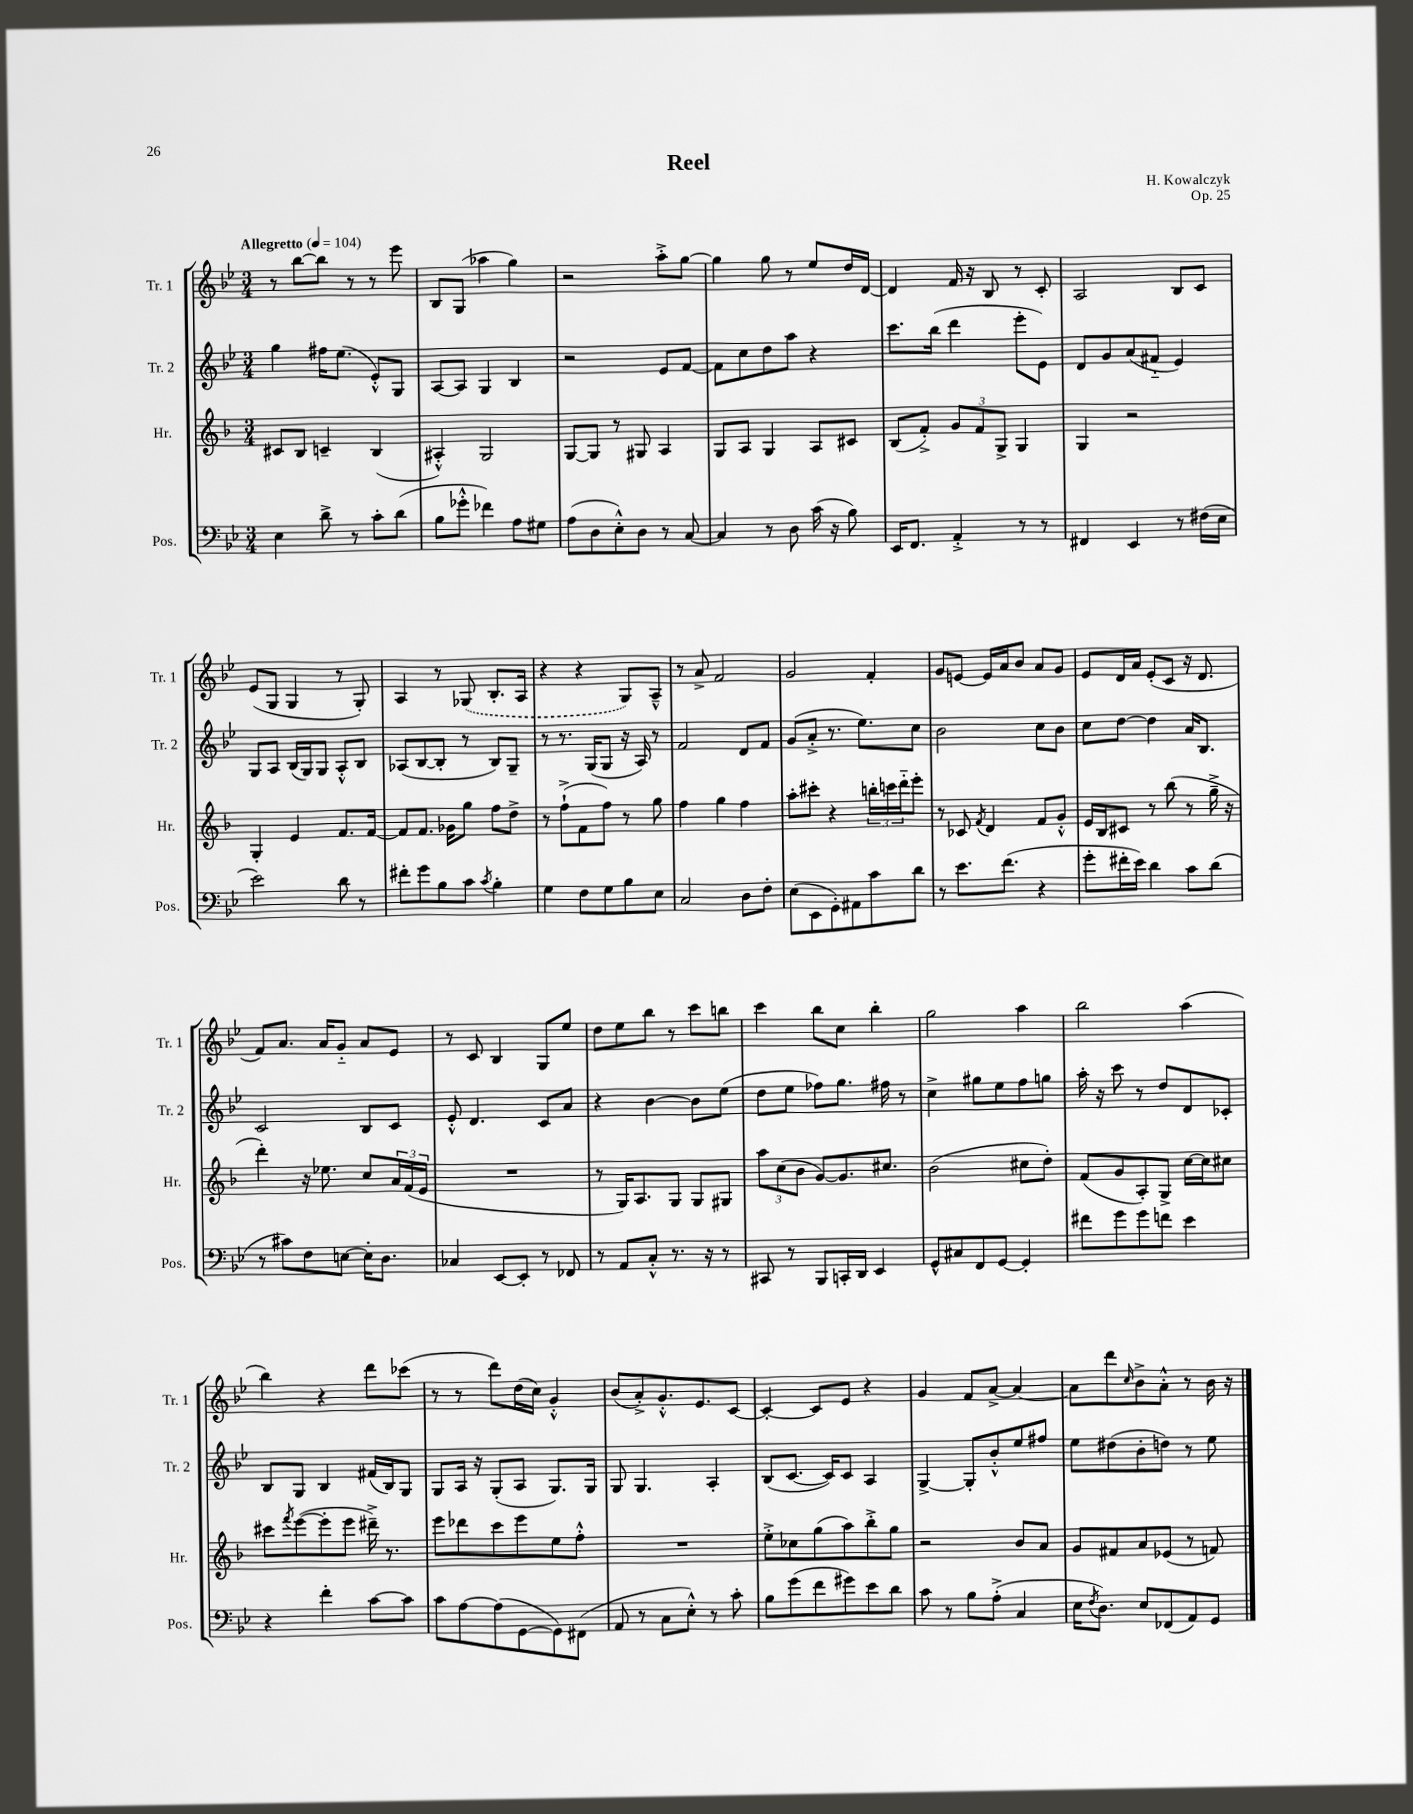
\header { title = "Reel" composer = "H. Kowalczyk" opus = "Op. 25" }
<<
\new StaffGroup <<
\new Staff = "s0" \with { instrumentName = "Tr. 1" shortInstrumentName = "Tr. 1" } {
    \clef treble \key bes \major \numericTimeSignature \time 3/4 \tempo "Allegretto" 4 = 104
    r8 bes''8~ bes''8 r8 r8 ees'''8 |
    bes8 g8( aes''4 g''4) |
    r2 a''8-.-> g''8~ |
    g''4 g''8 r8 ees''8 d''16 d'16~ |
    d'4 f'16 r16 bes8 r8 c'8-. |
    a2 bes8 c'8 |
    ees'8( g8 g4 r8 g8-.) |
    a4 r8 \once \slurDashed ges8( bes8.-. a16 |
    r4 r4 g8) a8---^ |
    r8 a'8-> f'2 |
    g'2 f'4-. |
    g'8 e'8~ e'16 a'16 bes'8 a'8 g'8 |
    ees'8 d'16 a'16 ees'8-.( c'8 r16 d'8. |
    f'8) a'8. a'16 g'8-_ a'8 ees'8 |
    r8 c'8 bes4 g8 ees''8 |
    d''8 ees''8 bes''8 r8 c'''8 b''8 |
    c'''4 bes''8 c''8 bes''4-. |
    g''2 a''4 |
    bes''2 a''4( |
    bes''4) r4 d'''8 ces'''8( |
    r8 r8 d'''8) d''16( c''16) g'4-.-^ |
    bes'8( a'8-.->) g'8.-.-^ ees'8. c'8~ |
    c'4~-. c'8 ees'8 r4 |
    g'4 f'8 a'8~-> a'4~ |
    a'8 d'''8 \grace { c''16 } bes'8-> a'8-.-^ r8 bes'16 r16 \bar "|." |
}
\new Staff = "s1" \with { instrumentName = "Tr. 2" shortInstrumentName = "Tr. 2" } {
    \clef treble \key bes \major \numericTimeSignature \time 3/4
    g''4 fis''16 ees''8.( ees'8-.-^) g8 |
    a8~ a8 g4 bes4 |
    r2 ees'8 f'8~ |
    f'8 c''8 d''8 a''8 r4 |
    c'''8. bes''16( d'''4 ees'''8-. ees'8) |
    d'8 g'8 a'8( fis'8-_ ees'4) |
    g8 a8 bes16( g16) g8 a8-.-^ bes8 |
    aes8( bes8~ bes8-. r8 bes8) g8-- |
    r8 r8. g16( g8 r16 a16) r8 |
    f'2 d'8 f'8 |
    g'8( a'8-.-> r8. ees''8.) c''8 |
    bes'2 c''8 bes'8 |
    c''8 d''8~ d''4 a'16 bes8. |
    c'2 bes8 c'8 |
    ees'8-.-^ d'4. c'8 a'8 |
    r4 bes'4~ bes'8 ees''8( |
    d''8 ees''8 fes''8) g''8. fis''16 r8 |
    c''4-> gis''8 ees''8 f''8 g''8 |
    a''16-. r16 c'''8 r8 d''8 d'8 ces'8-. |
    bes8 g8 bes4 fis'16( bes16) g8 |
    g8 a16 r16 g8-.( a8 g8.) g16 |
    g8 g4. a4-. |
    bes8( c'8.~ c'16) c'8 a4 |
    g4~-> g8-. bes'8-.-^ ees''8 fis''8 |
    ees''8 dis''8( bes'8-. d''8) r8 ees''8 \bar "|." |
}
\new Staff = "s2" \with { instrumentName = "Hr." shortInstrumentName = "Hr." } {
    \clef treble \key f \major \numericTimeSignature \time 3/4
    cis'8 bes8 c'4-- bes4( |
    ais4-.-^) g2 |
    g8~ g8 r8 gis8 a4 |
    g8 a8 g4 a8 cis'8 |
    bes8( f'8-.->) \tuplet 3/2 { g'8 f'8 g8-> } g4 |
    g4 r2 |
    g4-. e'4 f'8. f'16~ |
    f'8 f'8. ges'16 g''8 f''8 d''8-> |
    r8 f''8-!->( f'8 f''8) r8 g''8 |
    f''4 g''4 f''4 |
    a''8-. cis'''8-. r4 \tuplet 3/2 { b''16-. c'''16 d'''16-_ } e'''8-. |
    r8 ces'8 \acciaccatura { f'8 } d'4 f'8 g'8-.-^ |
    e'16 bes16 cis'8 r8 bes''8( r8 g''16---> r16 |
    d'''4-.) r16 ees''8. c''8 \tuplet 3/2 { a'16 f'16( e'16 } |
    R2. |
    r8 g16) a8. g8 g8 gis8 |
    \tuplet 3/2 { a''8 c''8( bes'8 } g'8~) g'8. cis''8. |
    bes'2( cis''8 d''8-.) |
    f'8( g'8 a8-.) g8-> c''16~ c''16 cis''8 |
    cis'''8 \acciaccatura { f'''8 } e'''8~( e'''8-. e'''8 dis'''16--->) r8. |
    e'''8 des'''8 c'''8 e'''8 e''8 f''8-.-^ |
    R2. |
    e''8-.-> ces''8 g''8( a''8) bes''8-.-> g''8 |
    r2 bes'8 a'8 |
    g'8 fis'8 a'8 ees'8( r8 f'8) \bar "|." |
}
\new Staff = "s3" \with { instrumentName = "Pos." shortInstrumentName = "Pos." } {
    \clef bass \key bes \major \numericTimeSignature \time 3/4
    ees4 d'8-> r8 c'8-. d'8( |
    bes8 ges'8-.-^ fes'4) a8 gis8 |
    a8( d8 ees8-.-^) d8 r8 c8~ |
    c4 r8 d8 c'16( r16 bes8) |
    ees,16 f,8. a,4-.-> r8 r8 |
    fis,4 ees,4 r8 fis16( ees16 |
    ees'2) d'8 r8 |
    fis'8-. g'8 bes8 c'8 \acciaccatura { c'8 } bes4-. |
    g4 f8 g8 bes8 ees8 |
    c2 d8 f8-. |
    ees8( ees,8 g,8-.) ais,8 c'8 d'8 |
    r8 ees'8. f'8.( r4 |
    g'8-. fis'16-. ees'16) d'4 c'8 d'8( |
    r8 cis'8) f8 e8~ e16-. d8. |
    ces4 ees,8~ ees,8-. r8 fes,8 |
    r8 a,8 c8-.-^ r8. r16 r8 |
    cis,8 r8 bes,,8 c,16-. d,16 ees,4 |
    g,8-^ cis8 f,8 g,8~ g,4-. |
    fis'8 g'8 g'8 f'8 ees'4 |
    r4 f'4-. c'8~ c'8 |
    c'8 a8~ a8( g,8~ g,8) fis,8( |
    a,8 r8 c8 ees8-.-^) r8 c'8-. |
    bes8 g'8( f'8 gis'8) ees'8 d'8 |
    c'8 r8 bes8 a8-.->( c4 |
    ees16 \acciaccatura { f8 } d8.) ees8 fes,8( a,8) g,8 \bar "|." |
}
>>
>>
\layout { \context { \Score \remove "Bar_number_engraver" } }
